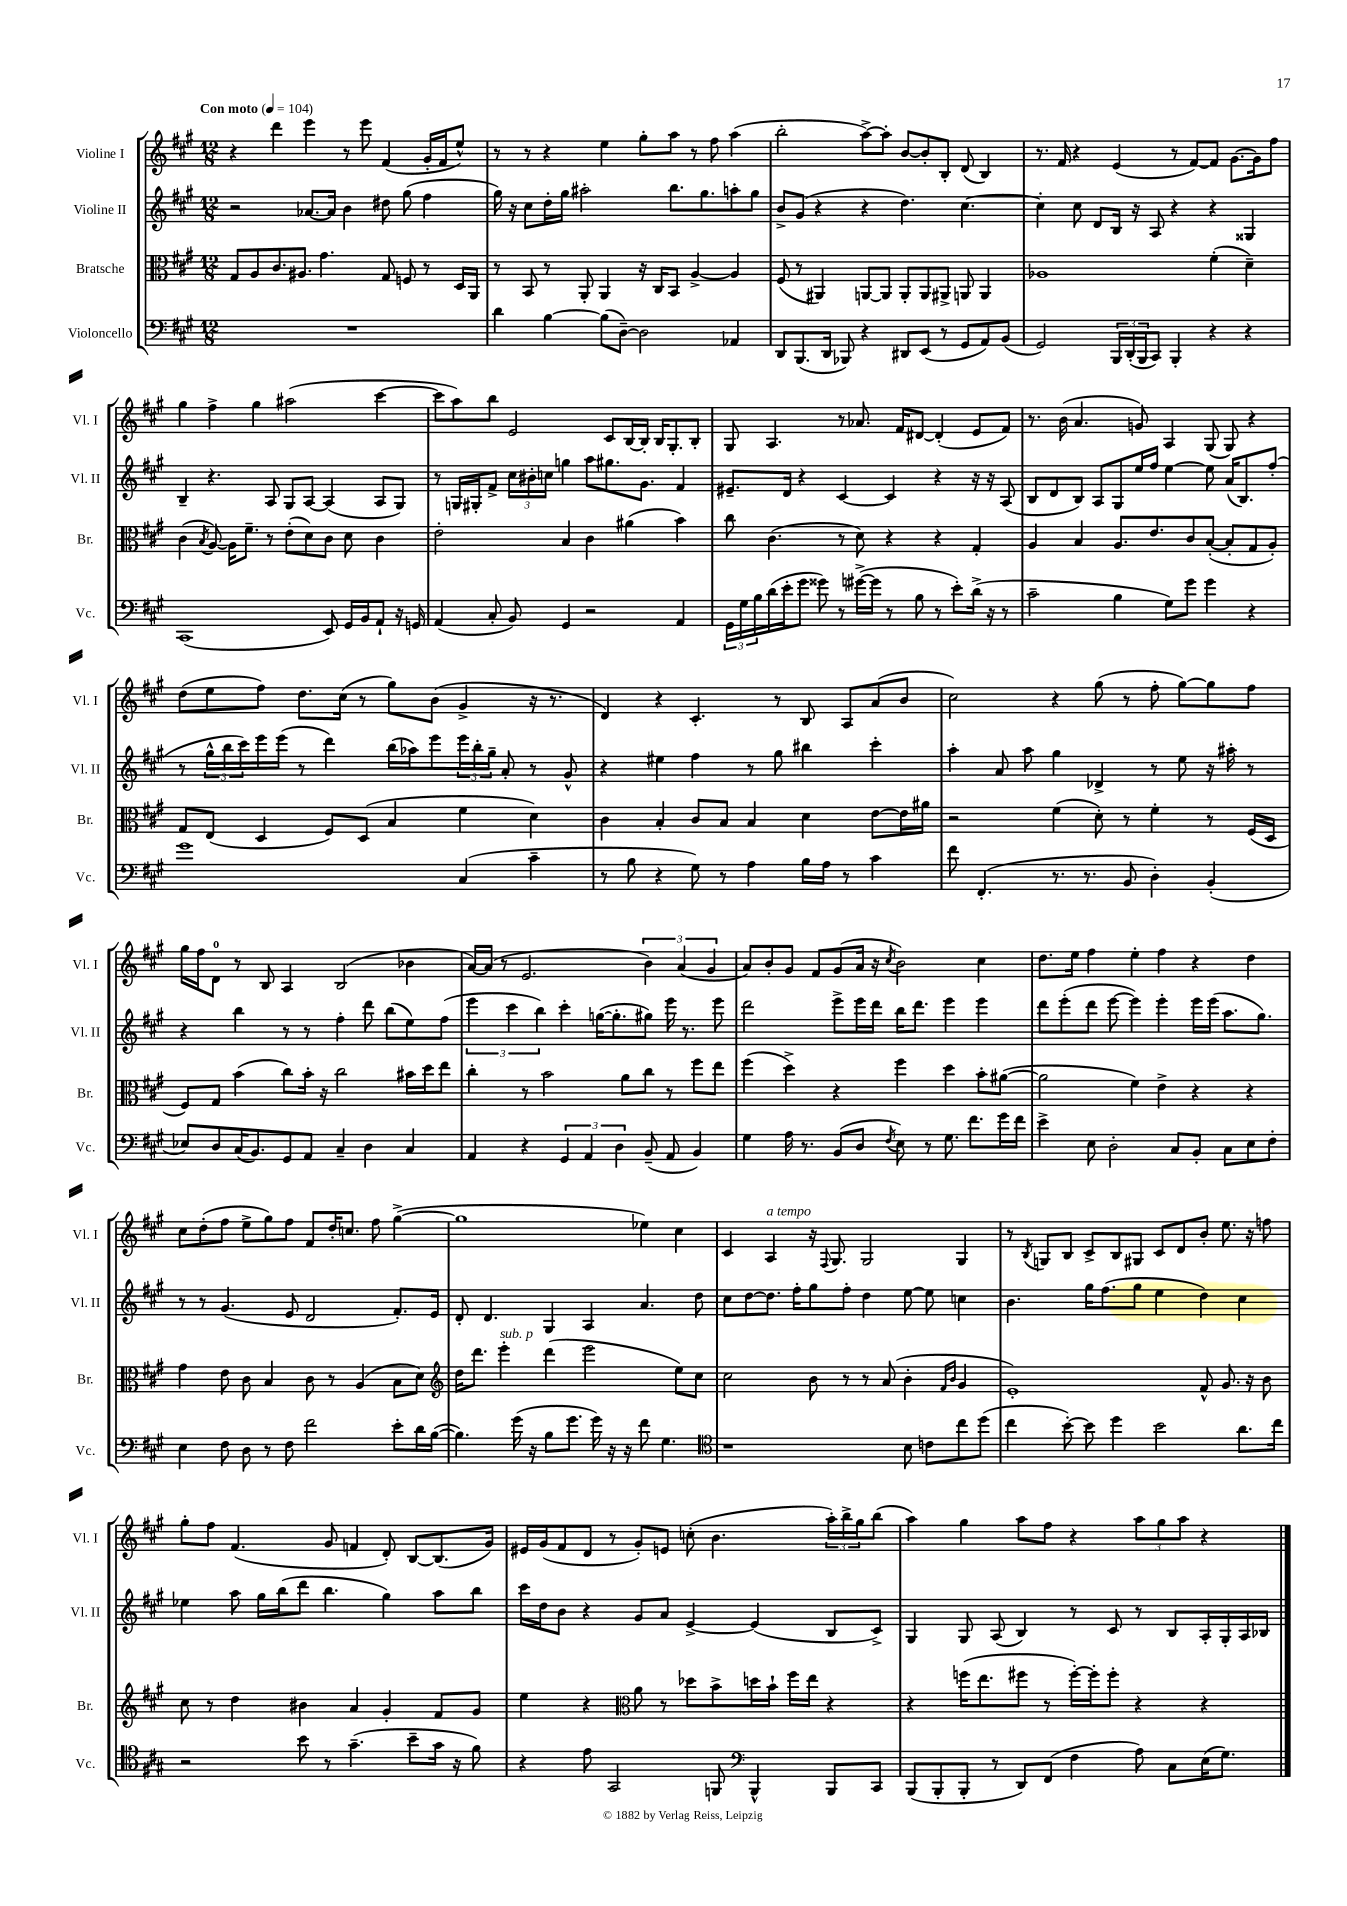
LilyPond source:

<<
\new StaffGroup <<
\new Staff = "s0" \with { instrumentName = "Violine I" shortInstrumentName = "Vl. I" } {
    \clef treble \key a \major \numericTimeSignature \time 12/8 \tempo "Con moto" 4 = 104
    r4 d'''4 e'''4 r8 e'''8 fis'4( gis'16-. fis'16 e''8-^) |
    r8 r8 r4 e''4 gis''8-. a''8 r8 fis''8 a''4( |
    b''2-. a''8~->) a''8-. b'8~ b'8-. b8-. d'8( b4) |
    r8. fis'16 r4 e'4( r8 fis'8~) fis'8 gis'8.~ gis'16 fis''8 |
    gis''4 fis''4-> gis''4 ais''2( cis'''4~ |
    cis'''8 a''8) b''8 e'2 cis'8 b16~ b16-. b16 gis8.-. b8-. |
    gis8 a4. r8 aes'8. fis'16 dis'8~ dis'4-.( e'8 fis'8) |
    r8. b'16( a'4. g'8) a4 gis8( gis8) r4 |
    d''8( e''8 fis''8) d''8. cis''16( r8 gis''8) b'8( gis'4-> r16 r8. |
    d'4) r4 cis'4.-. r8 b8 a8 a'8( b'8 |
    cis''2) r4 gis''8( r8 fis''8-. gis''8~) gis''8 fis''8 |
    gis''16 fis''16 d'8-0 r8 b8 a4 b2( bes'4 |
    a'16~) a'16( r8 e'2. \tuplet 3/2 { b'4) a'4( gis'4 } |
    a'8) b'8-. gis'8 fis'8 gis'8( a'16 r16 \acciaccatura { cis''8 } b'2) cis''4 |
    d''8. e''16 fis''4 e''4-. fis''4 r4 d''4 |
    cis''8 d''8-.( fis''8 e''8-> gis''8) fis''8 fis'8 d''16-. c''8. fis''8 gis''4~->( |
    gis''1 ees''4) cis''4 |
    cis'4 a4^\markup { \italic "a tempo" } r16 \appoggiatura { fis8 } gis8. gis2 gis4 |
    r8 \acciaccatura { b8 } g8 b8 cis'8-> b8 gis8 cis'8 d'8 b'8-. e''8. r16 f''8 |
    gis''8-. fis''8 fis'4.( gis'8 f'4 d'8-.) b8~ b8.( gis'16) |
    eis'16 gis'16( fis'8 d'8 r8 gis'8-.) e'8 c''8-.( b'4. \tuplet 3/2 { a''16-.) b''16-> gis''16 } b''8( |
    a''4) gis''4 a''8 fis''8 r4 \tuplet 3/2 { a''8 gis''8 a''8 } r4 \bar "|." |
}
\new Staff = "s1" \with { instrumentName = "Violine II" shortInstrumentName = "Vl. II" } {
    \clef treble \key a \major \numericTimeSignature \time 12/8
    r2 aes'8.~ aes'16 b'4 dis''8 gis''8( fis''4 |
    gis''16) r16 cis''8 d''16-. gis''16 ais''2-. b''8. gis''8. a''8-. gis''8 |
    b'8-> gis'8( r4 r4 d''4.) cis''4.~ |
    cis''4-. cis''8 d'8 b16 r16 a8 r4 r4 gisis4 |
    b4-- r4. a8 gis8 a8~ a4( a8 gis8) |
    r8 g16 gis16-. fis'8-> \tuplet 3/2 { cis''16 bis'16-. c''16 } g''4 a''8 gis''8. gis'8. fis'4 |
    eis'8.-- d'16 r4 cis'4~ cis'4 r4 r16 r16 a8( |
    b8 d'8 b8) a8 gis8 e''16 fis''16 e''4~ e''8 a'16( b8.) fis''8-.( |
    r8 \tuplet 3/2 { gis''16-^ b''16 cis'''16) } e'''16 e'''16( r8 d'''4) b''16( aes''16) e'''8 \tuplet 3/2 { e'''16 b''16-. gis''16-- } a'8-. r8 gis'8-^ |
    r4 eis''4 fis''4 r8 gis''8 bis''4 cis'''4-. |
    a''4-. a'8 a''8 gis''4 des'4-> r8 e''8 r16 ais''16-. r8 |
    r4 b''4 r8 r8 fis''4-. d'''8 b''8( e''8) fis''8( |
    \tuplet 3/2 { e'''4 cis'''4 b''4) } cis'''4-. g''16~( g''8.-. gis''8) e'''16 r8. e'''8 |
    d'''2 e'''8-> e'''16 d'''16 b''16 d'''8. e'''4 e'''4 |
    d'''8 e'''8-.( d'''8 e'''8~ e'''4) e'''4-. e'''16 e'''16( a''8. gis''8.) |
    r8 r8 gis'4.( e'8 d'2 fis'8.-.) e'16 |
    d'8-. d'4. gis4 a4 a'4. d''8 |
    cis''8 d''8~ d''8. fis''16-. gis''8 fis''8-. d''4 e''8~ e''8 c''4 |
    b'4. gis''16 fis''8.( gis''8 e''4 d''4) cis''4 |
    ees''4 a''8 gis''16 b''16( d'''8 b''4. gis''4) a''8 b''8 |
    cis'''16 d''16 b'8 r4 gis'8 a'8 e'4~-> e'4( b8 cis'8->) |
    gis4 gis8 a8( b4) r8 cis'8 r8 b8 a16-. gis16-. a16 bes16 \bar "|." |
}
\new Staff = "s2" \with { instrumentName = "Bratsche" shortInstrumentName = "Br." } {
    \clef alto \key a \major \numericTimeSignature \time 12/8
    gis8 a8 cis'8. ais8. gis'4. gis8 f8 r8 d16 a,16 |
    r8 b,8 r8 a,8-. a,4 r16 cis16 b,8 a4~-> a4 |
    fis8( r8 ais,4) a,8~ a,8 a,8-. a,8 ais,8-> a,8 a,4 |
    aes1 fis'4-.( d'4--) |
    cis'4( \acciaccatura { b8 } a8~) a16 fis'8.-- r8 e'8-.( d'8) cis'8 d'8 cis'4 |
    e'2-. b4 cis'4 ais'4( b'4) |
    cis''8 cis'4.( r8 d'8) r4 r4 gis4-. |
    a4 b4 a8. e'8. cis'8 b8~-.( b8-. gis8 a8-.) |
    gis8 e8( d4 fis8) d8( b4 fis'4 d'4) |
    cis'4 b4-. cis'8 b8 b4 d'4 e'8~ e'16 ais'16 |
    r2 fis'4( d'8-.) r8 fis'4-. r8 fis16( d16 |
    fis8) gis8 b'4( cis''8) b'16-. r16 cis''2 bis'16 d''16 e''8 |
    cis''4-. r8 b'2 a'8 cis''8 r8 fis''8 e''8 |
    fis''4( d''4->) r4 fis''4 d''4 b'8-. ais'8~( |
    ais'2 fis'4) e'4-> r4 r4 |
    gis'4 e'8 cis'8 b4 cis'8 r8 a4( b8 d'8) |
    \clef treble d''16 d'''8. e'''4-.^\markup { \italic "sub. p" } d'''4( e'''2 e''8) cis''8 |
    cis''2 b'8 r8 r8 a'8( b'4-. \grace { fis'16 b'16 } gis'4 |
    e'1-.) fis'8-^ gis'8. r16 b'8 |
    cis''8 r8 d''4 bis'4 a'4 gis'4-. fis'8 gis'8 |
    e''4 r4 \clef alto a'8 r8 des''8 b'8-> d''16 b'16-! fis''16 e''16 r4 |
    r4 f''16( e''8. fis''8 r8 fis''16~-.) fis''16-. fis''8-. r4 r4 \bar "|." |
}
\new Staff = "s3" \with { instrumentName = "Violoncello" shortInstrumentName = "Vc." } {
    \clef bass \key a \major \numericTimeSignature \time 12/8
    R1. |
    d'4 b4~ b8( d8~--) d2 aes,4 |
    d,8 b,,8.( d,16 bes,,8) r4 dis,8 e,8( r8 gis,8 a,8) b,8( |
    gis,2) \tuplet 3/2 { b,,16 d,16-.( b,,16 } cis,8) b,,4-. r4 r4 |
    cis,1( e,8) gis,16 b,16 a,8-! r16 g,16 |
    a,4( cis8-. b,8) gis,4 r2 a,4 |
    \tuplet 3/2 { gis,16 gis16 b16 } d'16( e'16-. gis'8 gisis'8) r8 gis'16~->( gis'16 r8 b8 r8 e'8-.) d'16->( r16 r8 |
    cis'2-- b4 gis8) gis'8 gis'4 r4 |
    gis'1 cis4( cis'4-- |
    r8 b8 r4 gis8) r8 a4 b16 a16 r8 cis'4 |
    fis'8 fis,4.-.( r8. r8. b,8 d4-.) b,4-.( |
    ees8) d8 cis16( b,8.) gis,8 a,8 cis4-- d4 cis4 |
    a,4 r4 \tuplet 3/2 { gis,4 a,4 d4 } b,8--( a,8 b,4) |
    gis4 a16 r8. b,8( d8 \acciaccatura { fis8 } e8) r8 gis8. fis'8. gis'16 fis'16 |
    e'4-> e8 d2-. cis8 b,8-. cis8 e8 fis8-. |
    e4 fis8 d8 r8 fis8 fis'2 e'8-. d'16 b16~( |
    b4.) gis'16( r16 b8 gis'8. gis'16) r16 r16 fis'8 gis4. |
    \clef tenor r1 b8 c'8 cis''8 d''8( |
    cis''4 b'8~-.) b'8 d''4 b'2 a'8. cis''16 |
    r2 b'8 r8 gis'4.--( b'8-- gis'16 r16 fis'8) |
    r4 e'8 gis,2 f,8 \clef bass b,,4-^ b,,8 cis,8 |
    b,,8( b,,8-. b,,8-. r8 d,8) fis,8( fis4 a8) cis8 e16( gis8.) \bar "|." |
}
>>
>>
\layout { \context { \Score \remove "Bar_number_engraver" } }
